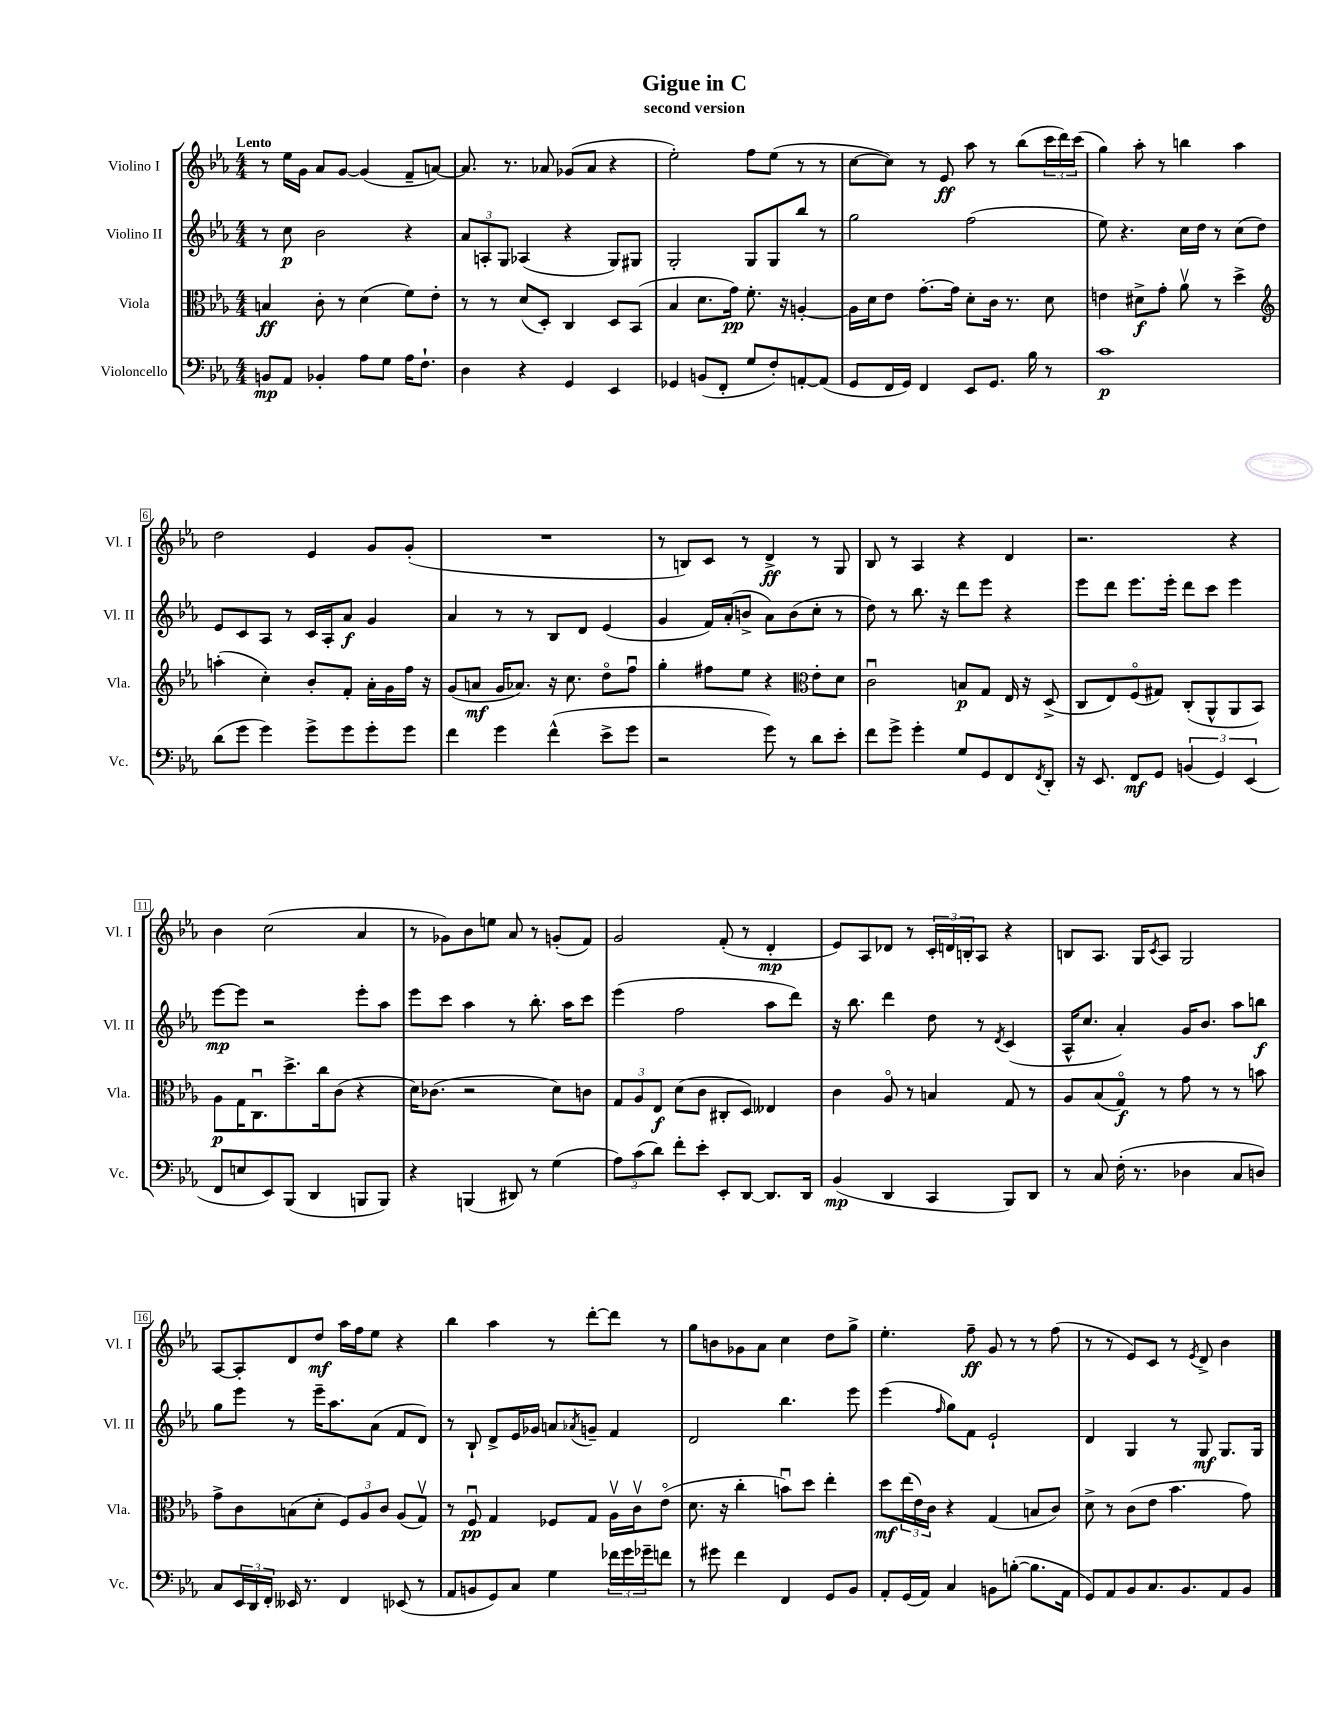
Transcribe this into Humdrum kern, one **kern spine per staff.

**kern	**kern	**kern	**kern
*staff4	*staff3	*staff2	*staff1
*clefF4	*clefC3	*clefG2	*clefG2
*k[b-e-a-]	*k[b-e-a-]	*k[b-e-a-]	*k[b-e-a-]
*M4/4	*M4/4	*M4/4	*M4/4
8BB	4B	8r	8r
8AA-	.	8cc	16ee-
.	.	.	16g
4BB-'	8c'	2b-	8a-
.	8r	.	[8g
8A-	(4d	.	(4g]
8G	.	.	.
16A-	8f)	4r	8f~
8.F`	.	.	.
.	8e-'	.	[8a)
=	=	=	=
4D	8r	12a-	8.a]
.	.	12A'	.
.	8r	.	.
.	.	12G	.
.	.	.	8.r
4r	(8d	(4A-	.
.	8D')	.	8a-
4GG	4C	4r	(8g-
.	.	.	8a-
4EE-	8D	8G)	4r
.	(8BB-	8G#	.
=	=	=	=
4GG-	4B-	2G'	2ee-')
(8BB	8.d	.	.
8FF'	.	.	.
.	16g)	.	.
8G	8.f'	8G	8ff
8F')	.	8G	(8ee-
.	16r	.	.
[8AA'	[4A'	8bb-	8r
(8AA]	.	8r	8r
=	=	=	=
8GG	16A]	2gg	[8cc
.	16d	.	.
16FF	8e-	.	8cc])
16GG)	.	.	.
4FF	[8.g'	.	8r
.	.	.	8e-
.	16g]	.	.
8EE-	8d'	(2ff	8aa-
8.GG	16c	.	8r
.	8.r	.	.
.	.	.	(8bb-
16B-	.	.	.
8r	8d	.	24ccc
.	.	.	24ddd)
.	.	.	(24ccc
=	=	=	=
1c	4e	8ee-)	4gg)
.	.	4.r	.
.	8d#^	.	8aa-'
.	8g'	.	8r
.	8a-v	16cc	4bb
.	.	16dd	.
.	8r	8r	.
.	4dd^	(8cc	4aa-
.	.	8dd)	.
=	=	=	=
*	*clefG2	*	*
(8d	(4aa'	8e-	2dd
8g	.	8c	.
4g)	4cc')	8A-	.
.	.	8r	.
8g^	8b-'	16c	4e-
.	.	16A-'	.
8g	8f'	8a-	.
8g'	16a-'	4g	8g
.	16g	.	.
8g	16ff	.	(8g'
.	16r	.	.
=	=	=	=
4f	(8g	4a-	1r
.	8a	.	.
4g	16g	8r	.
.	8.a-)	.	.
.	.	8r	.
(4f^^	16r	8B-	.
.	8.cc	.	.
.	.	8d	.
8e-^	8ddo	(4e-	.
8g	8ffu	.	.
=	=	=	=
2r	4gg'	4g	8r
.	.	.	8B)
.	8ff#	16f)	8c
.	.	(16a-'	.
.	8ee-	8b^	8r
8g)	4r	8a-)	4d^
8r	.	(8b	.
*	*clefC3	*	*
8d	8e-'	8cc'	8r
8e-'	8d	8r	8G
=	=	=	=
8f	2cu	8dd)	8B-
8g^	.	8r	8r
4g'	.	8.bb-	4A-
.	.	16r	.
8G	8B	8ddd	4r
8GG	8G	8eee-	.
8FF	16E-	4r	4d
.	16r	.	.
8qFF	.	.	.
8DD'	(8D^	.	.
=	=	=	=
16r	8C	8eee-	2.r
8.EE-	.	.	.
.	8E-)	8ddd	.
8FF	(8Fo	8.eee-	.
8GG	8G#)	.	.
.	.	16eee-'	.
(6BB	(8C'	8ddd	.
.	8AA-^^	8ccc	.
6GG)	.	.	.
.	8AA-	4eee-	4r
(6EE-	.	.	.
.	8BB-)	.	.
=	=	=	=
8FF	8A-	[8eee-	4b-
8E	16G	8eee-]	.
.	8.Cu	.	.
8EE-)	.	2r	(2cc
(8BBB-	8.dd^	.	.
4DD	.	.	.
.	16cc	.	.
.	(8c	.	.
8BBB	4r	8eee-'	4a-
8BBB)	.	8aa-	.
=	=	=	=
4r	16d)	8eee-	8r
.	(8.c-	.	.
.	.	8ccc	8g-)
(4BBB	2r	4aa-	8b-
.	.	.	8ee
8DD#)	.	8r	8a-
8r	.	8.bb-'	8r
(4G	8d)	.	(8g'
.	.	16aa-	.
.	8c	8ccc	8f)
=	=	=	=
12A-)	12G	(4eee-	2g
(12c	12A-	.	.
12d)	12E-	.	.
8f'	(8d	2ff	.
8e-'	8c	.	.
8EE-'	8C#'	.	(8f'
[8DD	8D)	.	8r
8.DD]	4E--	8aa-	4d'
.	.	8ddd)	.
16DD	.	.	.
=	=	=	=
(4BB-	4c	16r	8e-)
.	.	8.bb-	.
.	.	.	8A-
4DD	8A-o	4ddd	8d-
.	8r	.	8r
4CC	4B	8dd	24c'
.	.	.	24d
.	.	.	24B'
.	.	8r	8A-
.	.	8qd	.
8BBB-)	8G	(4c	4r
8DD	8r	.	.
=	=	=	=
8r	8A-	16A-^^	8B
.	.	8.cc	.
8C	(8B-	.	8.A-
(16F'	8Go)	4a-')	.
8.r	.	.	16G
.	.	.	8qc
.	8r	.	8A-
4D-	8g	16g	2G
.	.	8.b-	.
.	8r	.	.
8C	8r	8aa-	.
8D)	8b	8bb	.
=	=	=	=
8C	8g^	8gg	[8A-
24EE-	8c	8eee-	8A-']
24DD	.	.	.
24FF'	.	.	.
16EE--	(8B	8r	8d
8.r	.	.	.
.	8d'	16eee-~	8dd
.	.	8.aa-	.
4FF	12F)	.	16aa-
.	.	.	16ff
.	12A-	.	.
.	.	(8a-	8ee-
.	12c	.	.
(8EE-	(8A-	8f	4r
8r	8Gv)	8d)	.
=	=	=	=
8AA-	8r	8r	4bb-
8BB	8Fu	8B-`	.
8GG)	4G	8d^	4aa-
8C	.	16e-	.
.	.	16g-	.
4G	8F-	8a	8r
.	.	8qa-	.
.	8G	8g~	[8ddd'
24f-	16A-v	4f	8ddd]
24g	.	.	.
.	16cv	.	.
24g-~	.	.	.
8f	(8e-o	.	8r
=	=	=	=
8r	8.d	2d	8gg
8g#	.	.	8b
.	16r	.	.
4f	4cc'	.	8g-
.	.	.	8a-
4FF	8bu)	4.bb-	4cc
.	8dd	.	.
8GG	4ee-'	.	8dd
8BB-	.	8eee-	8gg^
=	=	=	=
8AA-'	8dd	(4eee-	4.ee-'
(16GG	(24ee-	.	.
.	24e-)	.	.
16AA-)	.	.	.
.	24c	.	.
.	.	16qqff	.
4C	4r	8gg)	.
.	.	8f	8ff~
8BB	(4G	2e-`	8g
([8B'	.	.	8r
8.B]	8B	.	8r
.	8c)	.	(8ff
16AA-	.	.	.
=	=	=	=
8GG)	8d^	4d	8r
8AA-	8r	.	8r
8BB-	(8c	4G	8e-)
8.C	8e-	.	8c
.	4.b-	8r	8r
8.BB-	.	.	.
.	.	.	8qe-
.	.	8G	8d^
8AA-	.	8.G	4b-
8BB-	8g)	.	.
.	.	16G	.
==	==	==	==
*-	*-	*-	*-
